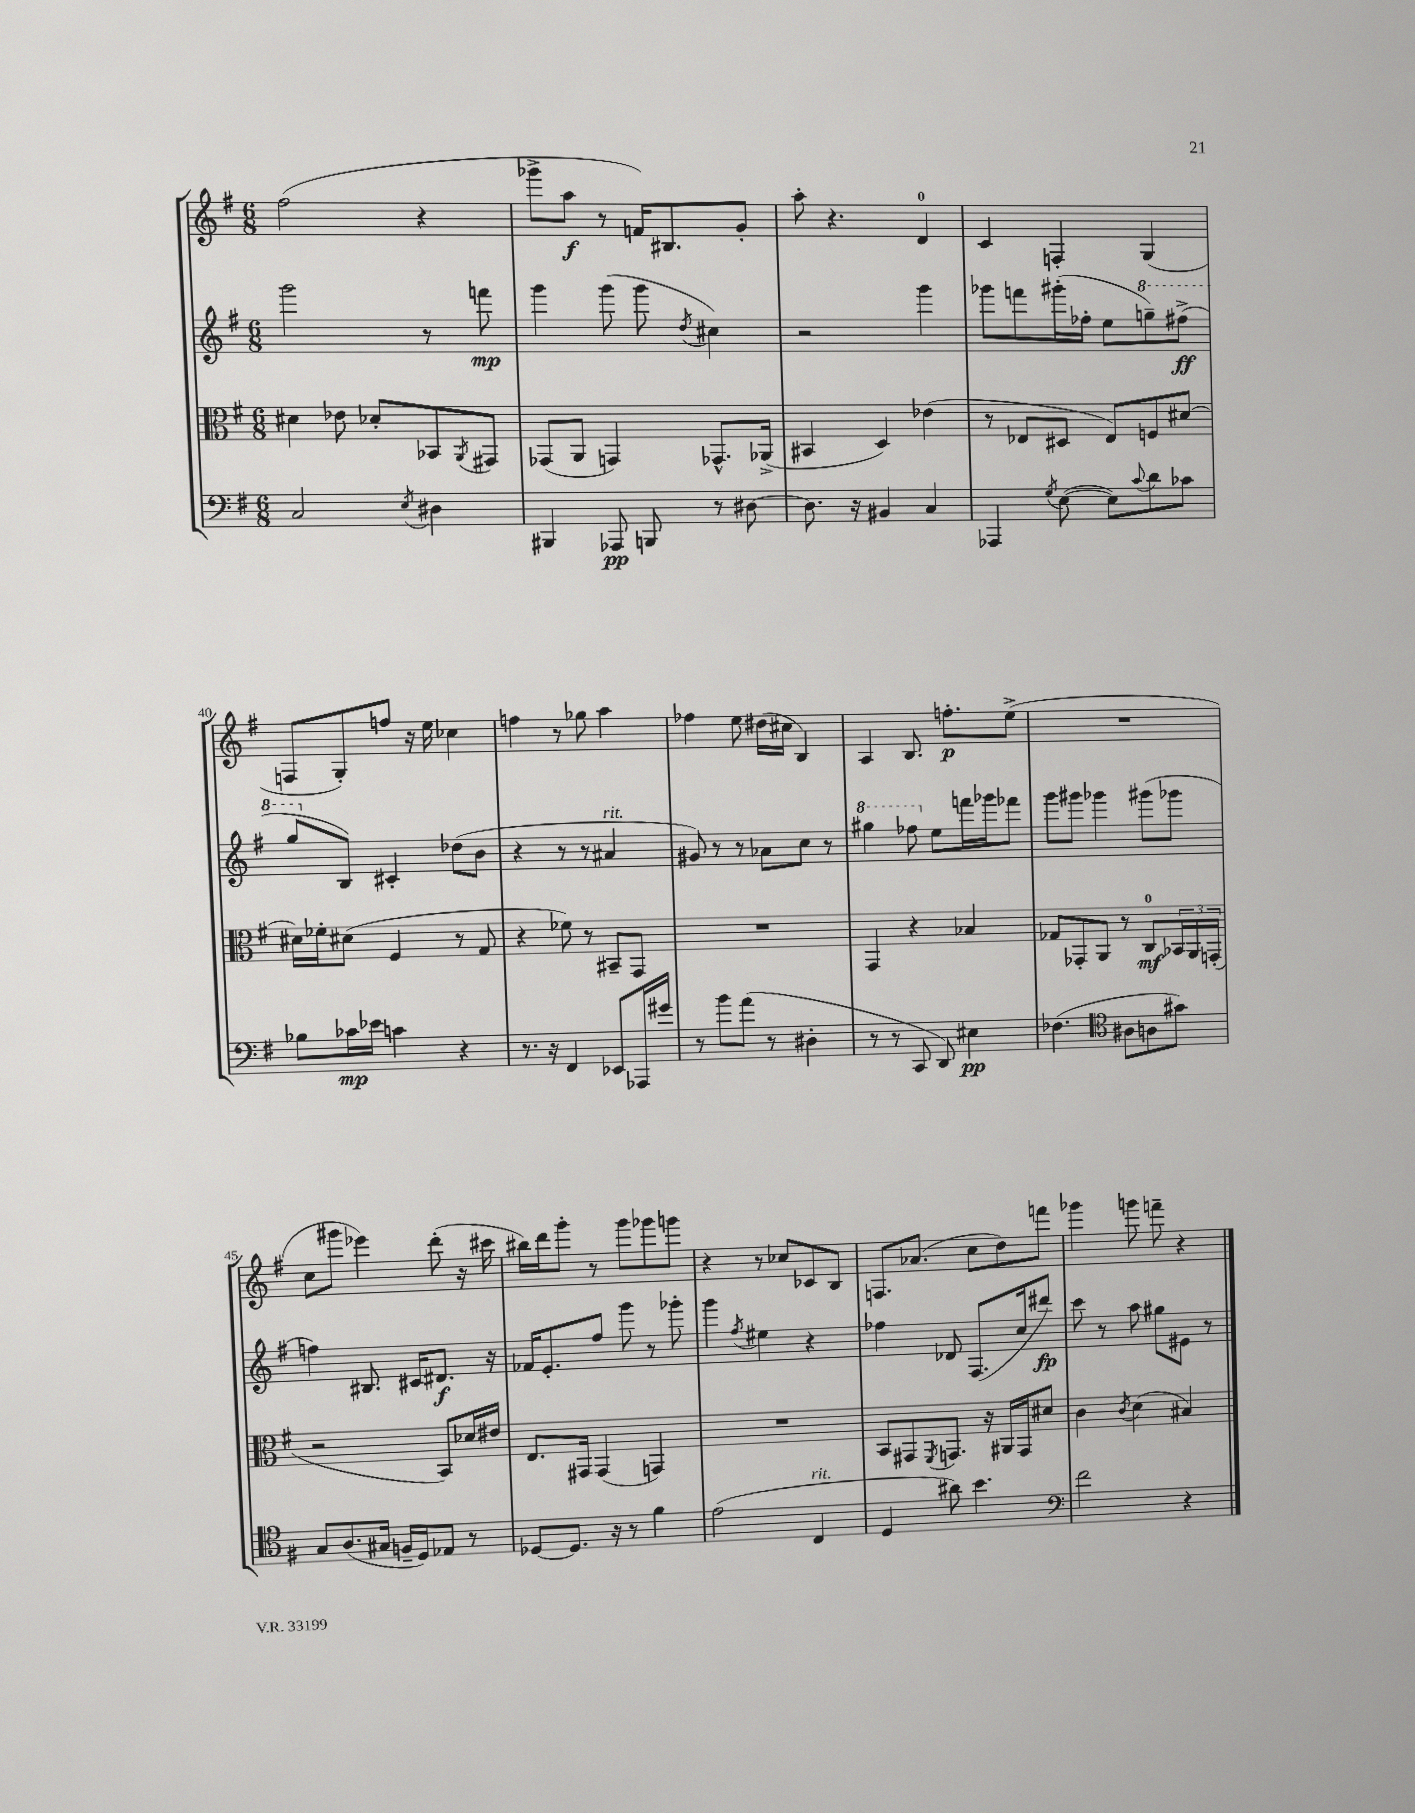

**kern	**dynam	**kern	**dynam	**kern	**dynam	**kern	**dynam
*part4	*part4	*part3	*part3	*part2	*part2	*part1	*part1
*staff4	*staff4	*staff3	*staff3	*staff2	*staff2	*staff1	*staff1
*clefF4	*	*clefC3	*	*clefG2	*	*clefG2	*
*k[f#]	*	*k[f#]	*	*k[f#]	*	*k[f#]	*
*M6/8	*	*M6/8	*	*M6/8	*	*M6/8	*
=36	=36	=36	=36	=36	=36	=36	=36
2C/	.	4d#X\	.	2ggg\	.	(2ff#\	.
.	.	8e-X\	.	.	.	.	.
.	.	8d-X'/L	.	.	.	.	.
8qE/	.	.	.	.	.	.	.
4D#X\	.	8BB-X/	.	8r	.	4r	.
.	.	8qAA/	.	.	.	.	.
.	.	8GG#X/J	.	8fffn\	mp	.	.
=37	=37	=37	=37	=37	=37	=37	=37
4BBB#X/	.	(8GG-X/L	.	4ggg\	.	8ggg-X^\L	.
.	.	8AA/J	.	.	.	8aa\J	f
8AAA-X/	pp	4GGn/)	.	(8ggg\	.	8r	.
8BBBn/	.	.	.	8ggg\	.	16fn/KL)	.
.	.	.	.	.	.	8.B#X/	.
.	.	.	.	8qdd/	.	.	.
8r	.	8.GG-X^^/L	.	4cc#X\)	.	.	.
[8D#X\	.	.	.	.	.	8g'/J	.
.	.	(16AA-X^/Jk	.	.	.	.	.
=38	=38	=38	=38	=38	=38	=38	=38
8.D#\]	.	4BB#X/	.	2r	.	8aa'\	.
.	.	.	.	.	.	4.r	.
16r	.	.	.	.	.	.	.
4BB#X/	.	4D/)	.	.	.	.	.
4C/	.	(4e-X\	.	4ggg\	.	4d/	.
=39	=39	=39	=39	=39	=39	=39	=39
4AAA-X/	.	8r	.	8ggg-X\L	.	4c/	.
.	.	8E-X/L	.	8fffn\	.	.	.
8qG/	.	.	.	.	.	.	.
([8E\	.	8D#X/J	.	(16ggg#X'\L	.	4Fn'/	.
.	.	.	.	16ff-X'\JJ	.	.	.
8E\L])	.	8E-/L)	.	8ee\L	.	.	.
8qqc/	.	.	.	.	.	.	.
*	*	*	*	*8va	*	*	*
8d\	.	8Fn/	.	8gggn~\)	.	(4G/	.
8c-X\J	.	[8d#X/J	.	(8fff#X^\J	ff	.	.
!!LO:LB:g=z
=40	=40	=40	=40	=40	=40	=40	=40
8B-X\L	.	16d#X\LL]	.	8ggg/L	.	8Fn/L	.
.	.	16f-X'\J	.	.	.	.	.
*	*	*	*	*X8va	*	*	*
16c-X\L	mp	(8d#X\J	.	8B/J)	.	8G'/)	.
16e-X\JJ	.	.	.	.	.	.	.
4cn\	.	4F#/	.	4c#X'/	.	8ffn/J	.
.	.	.	.	.	.	16r	.
.	.	.	.	.	.	16ee\	.
4r	.	8r	.	(8dd-X\L	.	4cc-X\	.
.	.	8G/	.	8b\J	.	.	.
=41	=41	=41	=41	=41	=41	=41	=41
8.r	.	4r	.	4r	.	4ffn\	.
16r	.	.	.	.	.	.	.
4FF#/	.	8f-X\)	.	8r	.	8r	.
.	.	8r	.	8r	.	8gg-X\	.
!	!	!	!	!LO:TX:a:i:t=rit.	!	!	!
8EE-X/L	.	8BB#X~/L	.	4a#X/	.	4aa\	.
16AAA-X/L	.	8GG/J	.	.	.	.	.
16g#X/JJ	.	.	.	.	.	.	.
=42	=42	=42	=42	=42	=42	=42	=42
8r	.	2.r	.	8g#X/)	.	4ff-X\	.
8b\L	.	.	.	8r	.	.	.
(8a\J	.	.	.	8r	.	8ee\	.
8r	.	.	.	8a-X\L	.	(16dd#X\LL	.
.	.	.	.	.	.	16cc#X\JJ	.
4D#X'\	.	.	.	8cc\J	.	4B/)	.
.	.	.	.	8r	.	.	.
=43	=43	=43	=43	=43	=43	=43	=43
*	*	*	*	*8va	*	*	*
8r	.	4GG/	.	4ggg#X\	.	4A/	.
8r	.	.	.	.	.	.	.
8CC/	.	4r	.	8fff-X\	.	8.B/	.
*	*	*	*	*X8va	*	*	*
8DD/)	.	.	.	8ee\L	.	.	.
.	.	.	.	.	.	8.ffn'\L	p
4E#X\	pp	4B-X/	.	16fffn\L	.	.	.
.	.	.	.	16ggg-X\J	.	.	.
.	.	.	.	8fff-X\J	.	(8ee^\J	.
=44	=44	=44	=44	=44	=44	=44	=44
(4.F-X\	.	8G-X/L	.	8ggg\L	.	2.r	.
.	.	8GG-X'/	.	8ggg#X\J	.	.	.
.	.	8AA/J	.	4ggg-X\	.	.	.
*clefC4	*	*	*	*	*	*	*
8A#X\L	.	8r	.	.	.	.	.
8An\	.	8C/L	mf	(8ggg#X\L	.	.	.
8g#X\J)	.	24BB-X/L	.	8ggg-X\J	.	.	.
.	.	24AA/	.	.	.	.	.
.	.	(24GGn'/JJ	.	.	.	.	.
!!LO:LB:g=z
=45	=45	=45	=45	=45	=45	=45	=45
8G/L	.	2r	.	4ffn\)	.	8cc\L	.
(8.A/	.	.	.	.	.	8ggg#X\J	.
.	.	.	.	8.B#X/	.	4eee-X\)	.
16G#X/Jk	.	.	.	.	.	.	.
16Fn~/LL	.	.	.	.	.	.	.
16D/J)	.	.	.	16c#X/KL	.	.	.
8E-X/J	.	8BB/L)	.	8.d#X/J	f	(8ddd'\	.
8r	.	16d-X/L	.	.	.	16r	.
.	.	16e#X/JJ	.	16r	.	16ccc#X\	.
=46	=46	=46	=46	=46	=46	=46	=46
[8D-X/L	.	8.E/L	.	16f-X/KL	.	16bb#X\LL)	.
.	.	.	.	8.e'/	.	16ddd\J	.
8.D-/J]	.	.	.	.	.	8ggg'\J	.
.	.	16GG#X/Jk	.	.	.	.	.
.	.	(4GG#/	.	8ff#/J	.	8r	.
16r	.	.	.	.	.	.	.
8r	.	.	.	8ggg\	.	8ggg\L	.
4f#\	.	4GGn/)	.	8r	.	8ggg-X\	.
.	.	.	.	8ggg-X'\	.	8gggn\J	.
=47	=47	=47	=47	=47	=47	=47	=47
(2e\	.	2.r	.	4ggg\	.	4r	.
.	.	.	.	8qff#/	.	.	.
.	.	.	.	4ee#X\	.	8r	.
.	.	.	.	.	.	8cc-X/L	.
!LO:TX:a:i:t=rit.	!	!	!	!	!	!	!
4C/	.	.	.	4r	.	8c-X/	.
.	.	.	.	.	.	8B/J	.
=48	=48	=48	=48	=48	=48	=48	=48
4D/	.	8BB/L	.	4ff-X\	.	8.Fn/L	.
.	.	8GG#X/	.	.	.	.	.
.	.	.	.	.	.	(8.a-X/J	.
.	.	8qFF#/	.	.	.	.	.
8a#X\)	.	8.GGn/J	.	8d-X/	.	.	.
4.b\	.	.	.	(8.F#/L	.	8cc\L	.
.	.	16r	.	.	.	.	.
.	.	16AA#X/LL	.	.	.	8dd\)	.
.	.	16GG/J	.	16cc/k	.	.	.
.	.	8d#X/J	.	8ddd#X/J)	fp	8fffn\J	.
=49	=49	=49	=49	=49	=49	=49	=49
*clefF4	*	*	*	*	*	*	*
2f#\	.	4c\	.	8ccc\	.	4ggg-X\	.
.	.	.	.	8r	.	.	.
.	.	8qc/	.	.	.	.	.
.	.	(4d\	.	8aa\	.	8gggn\	.
.	.	.	.	8gg#X\L	.	8fffn~\	.
4r	.	4B#X/)	.	8e#X\J	.	4r	.
.	.	.	.	8r	.	.	.
==	==	==	==	==	==	==	==
*-	*-	*-	*-	*-	*-	*-	*-
